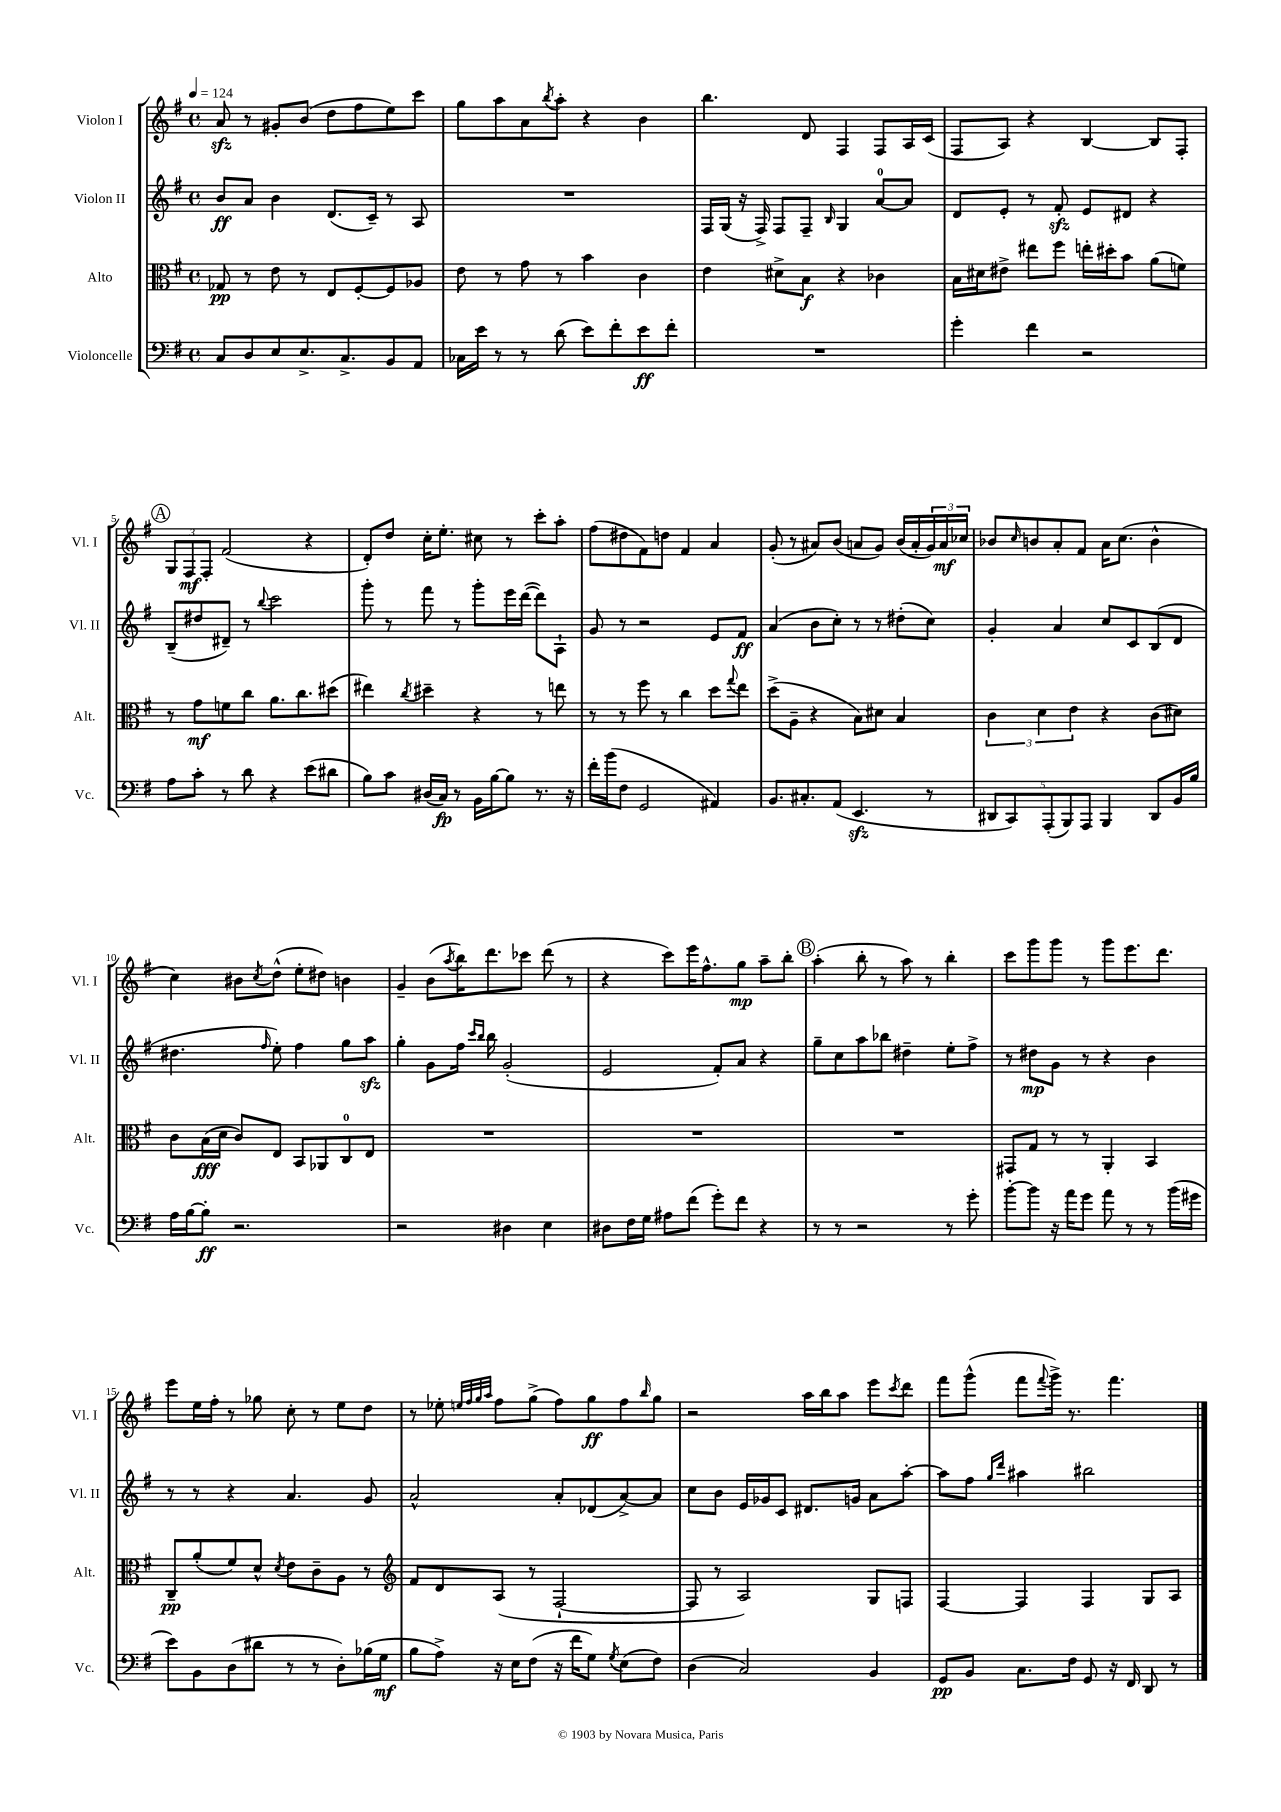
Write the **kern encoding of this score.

**kern	**kern	**kern	**kern
*staff4	*staff3	*staff2	*staff1
*clefF4	*clefC3	*clefG2	*clefG2
*k[f#]	*k[f#]	*k[f#]	*k[f#]
*M4/4	*M4/4	*M4/4	*M4/4
*met(c)	*met(c)	*met(c)	*met(c)
*MM124	*MM124	*MM124	*MM124
8C	8G-	8b	8a
8D	8r	8a	8r
8E	8e	4b	8g#'
8.E^	8r	.	(8b
.	8E	(8.d	8dd
8.C^	.	.	.
.	[8F#'	.	8ff#
.	.	16c~)	.
8BB	8F#]	8r	8ee)
8AA	8A-	8A	8ccc
=	=	=	=
16C-	8e	1r	8gg
16e	.	.	.
8r	8r	.	8aa
8r	8g	.	8a
.	.	.	8qbb
(8d	8r	.	8aa'
8e)	4b	.	4r
8f#'	.	.	.
8e	4c	.	4b
8f#'	.	.	.
=	=	=	=
1r	4e	16F#	4.bb
.	.	(16G	.
.	.	16r	.
.	.	16F#^)	.
.	8d#^	8F#	.
.	8B	8F#~	8d
.	.	16qqB	.
.	4r	4G	4F#
.	4c-	[8a	8F#
.	.	8a]	16A
.	.	.	(16c
=	=	=	=
4g'	16B	8d	8F#
.	16d#	.	.
.	8e#^	8e'	8A)
4f#	8ee#	8r	4r
.	8ff#	8f#'	.
2r	16ee'	8e	[4B
.	16dd#'	.	.
.	8b	8d#	.
.	(8a	4r	8B]
.	8f)	.	8F#'
=	=	=	=
8A	8r	(8B~	12G
.	.	.	12F#
8c'	8g	8dd#	.
.	.	.	12F#'
8r	8f	8d#~)	(2f#
8d	8cc	8r	.
.	.	8qqbb	.
4r	8.a	2ccc	.
.	8.cc	.	.
(8e	.	.	4r
8d#	(8dd#	.	.
=	=	=	=
8B)	4ee#)	8ggg'	8d')
8c	.	8r	8dd
.	8qcc	.	.
(16D#	4dd#~	8fff#	16cc'
16C)	.	.	8.ee'
8r	.	8r	.
16BB	4r	8ggg'	8cc#
[16B	.	.	.
8B]	.	16eee	8r
.	.	([16ddd	.
8.r	8r	8ddd])	8ccc'
.	8ee	8A`	8aa'
16r	.	.	.
=	=	=	=
16f#'	8r	8g	(8ff#
(16b	.	.	.
8F#	8r	8r	8dd#
2GG	8ff#	2r	8f#)
.	8r	.	8dd
.	4cc	.	4f#
4AA#)	8dd	8e	4a
.	8qqgg	.	.
.	8ee	8f#	.
=	=	=	=
8.BB	(8dd^	(4a	(8g'
.	8A~	.	8r
8.C#'	.	.	.
.	4r	8b	8a#)
(8AA	.	8cc')	(8b
4.EE	8B)	8r	8a
.	8d#	8r	8g)
.	4B	(8dd#'	(16b
.	.	.	16a'
8r	.	8cc)	24g)
.	.	.	24a
.	.	.	24cc-
=	=	=	=
10DD#	6c	4g'	8b-
10CC)	.	.	.
.	.	.	16qqcc
.	.	.	8b
.	6d	.	.
(10AAA'	.	.	.
.	.	4a	8a'
10BBB)	.	.	.
.	6e	.	.
.	.	.	8f#
10AAA	.	.	.
4BBB	4r	8cc	16a
.	.	.	(8.cc
.	.	8c	.
8DD#	(8c	(8B	4b^^
16BB	8d#)	8d	.
16B	.	.	.
=	=	=	=
16A	8c	4.dd#	4cc)
[16B	.	.	.
8B']	(16B	.	.
.	16d	.	.
2.r	8c)	.	8b#
.	.	16qqff#	8qcc
.	8E	8ee')	(8dd^^
.	8BB	4ff#	8ee'
.	8AA-	.	8dd#)
.	8C	8gg	4b
.	8E	8aa	.
=	=	=	=
2r	1r	4gg'	4g~
.	.	8g	(8b
.	.	.	8qaa
.	.	16ff#	16bb)
.	.	16qqccc	.
.	.	16qqbb	.
.	.	16bb	8.ddd
4D#	.	(2g'	.
.	.	.	8ccc-
4E	.	.	(8ddd
.	.	.	8r
=	=	=	=
8D#	1r	2e	4r
16F#	.	.	.
16G	.	.	.
8A#	.	.	8ccc)
(8f#	.	.	16eee
.	.	.	8.ff#^^
8g')	.	8f#')	.
8f#	.	8a	8gg
4r	.	4r	8aa~
.	.	.	8bb'
=	=	=	=
8r	1r	8gg~	(4aa'
8r	.	8cc	.
2r	.	8aa	8bb'
.	.	8bb-	8r
.	.	4dd#~	8aa)
.	.	.	8r
8r	.	8ee'	4bb'
8g'	.	8ff#^	.
=	=	=	=
[8b'	8GG#	8r	8ccc
8b]	8G	8dd#	8ggg
16r	8r	8g	8ggg
16a	.	.	.
8g	8r	8r	8r
8a	4AA'	4r	8ggg
8r	.	.	8.eee
8r	4BB	4b	.
.	.	.	8.ddd
(16b	.	.	.
16g#	.	.	.
=	=	=	=
8e)	8C~	8r	8eee
8BB	(8a'	8r	16ee
.	.	.	16ff#'
(8D	8f#)	4r	8r
8d#	8d^^	.	8gg-
.	8qd	.	.
8r	8e	4.a	8cc'
8r	8c~	.	8r
8D')	8A	.	8ee
(16B-	8r	8g	8dd
16G	.	.	.
=	=	=	=
*	*clefG2	*	*
8B	8f#	2a^^	8r
8A^)	8d	.	8ee-'
.	.	.	32qqee
.	.	.	32qqff#
.	.	.	32qqgg
.	.	.	32qqaa
16r	(8A	.	8ff#
16E	.	.	.
(8F#	8r	.	(8gg^
16r	[2F#`	8a'	8ff#)
16f#	.	.	.
8G)	.	(8d-	8gg
8qG	.	.	.
(8E	.	[8a^)	8ff#
.	.	.	16qqbb
8F#)	.	8a]	8gg
=	=	=	=
(4D	8F#]	8cc	2r
.	8r	8b	.
2C)	2A)	16e	.
.	.	16g-	.
.	.	8c	.
.	.	8.d#	16aa
.	.	.	16bb
.	.	.	8aa
.	.	16g	.
4BB	8G	8a	8eee
.	.	.	8qccc
.	8F	[8aa'	8ddd
=	=	=	=
8GG	[4F#	8aa]	8fff#
8BB	.	8ff#	(8ggg^^
.	.	16qqgg	.
.	.	16qqddd	.
8.C	4F#]	4aa#	8fff#
.	.	.	8qqfff#
.	.	.	16ggg^)
16F#	.	.	8.r
8GG	4F#	2bb#	.
16r	.	.	4.fff#
16FF#	.	.	.
8DD	8G	.	.
8r	8A	.	.
==	==	==	==
*-	*-	*-	*-
